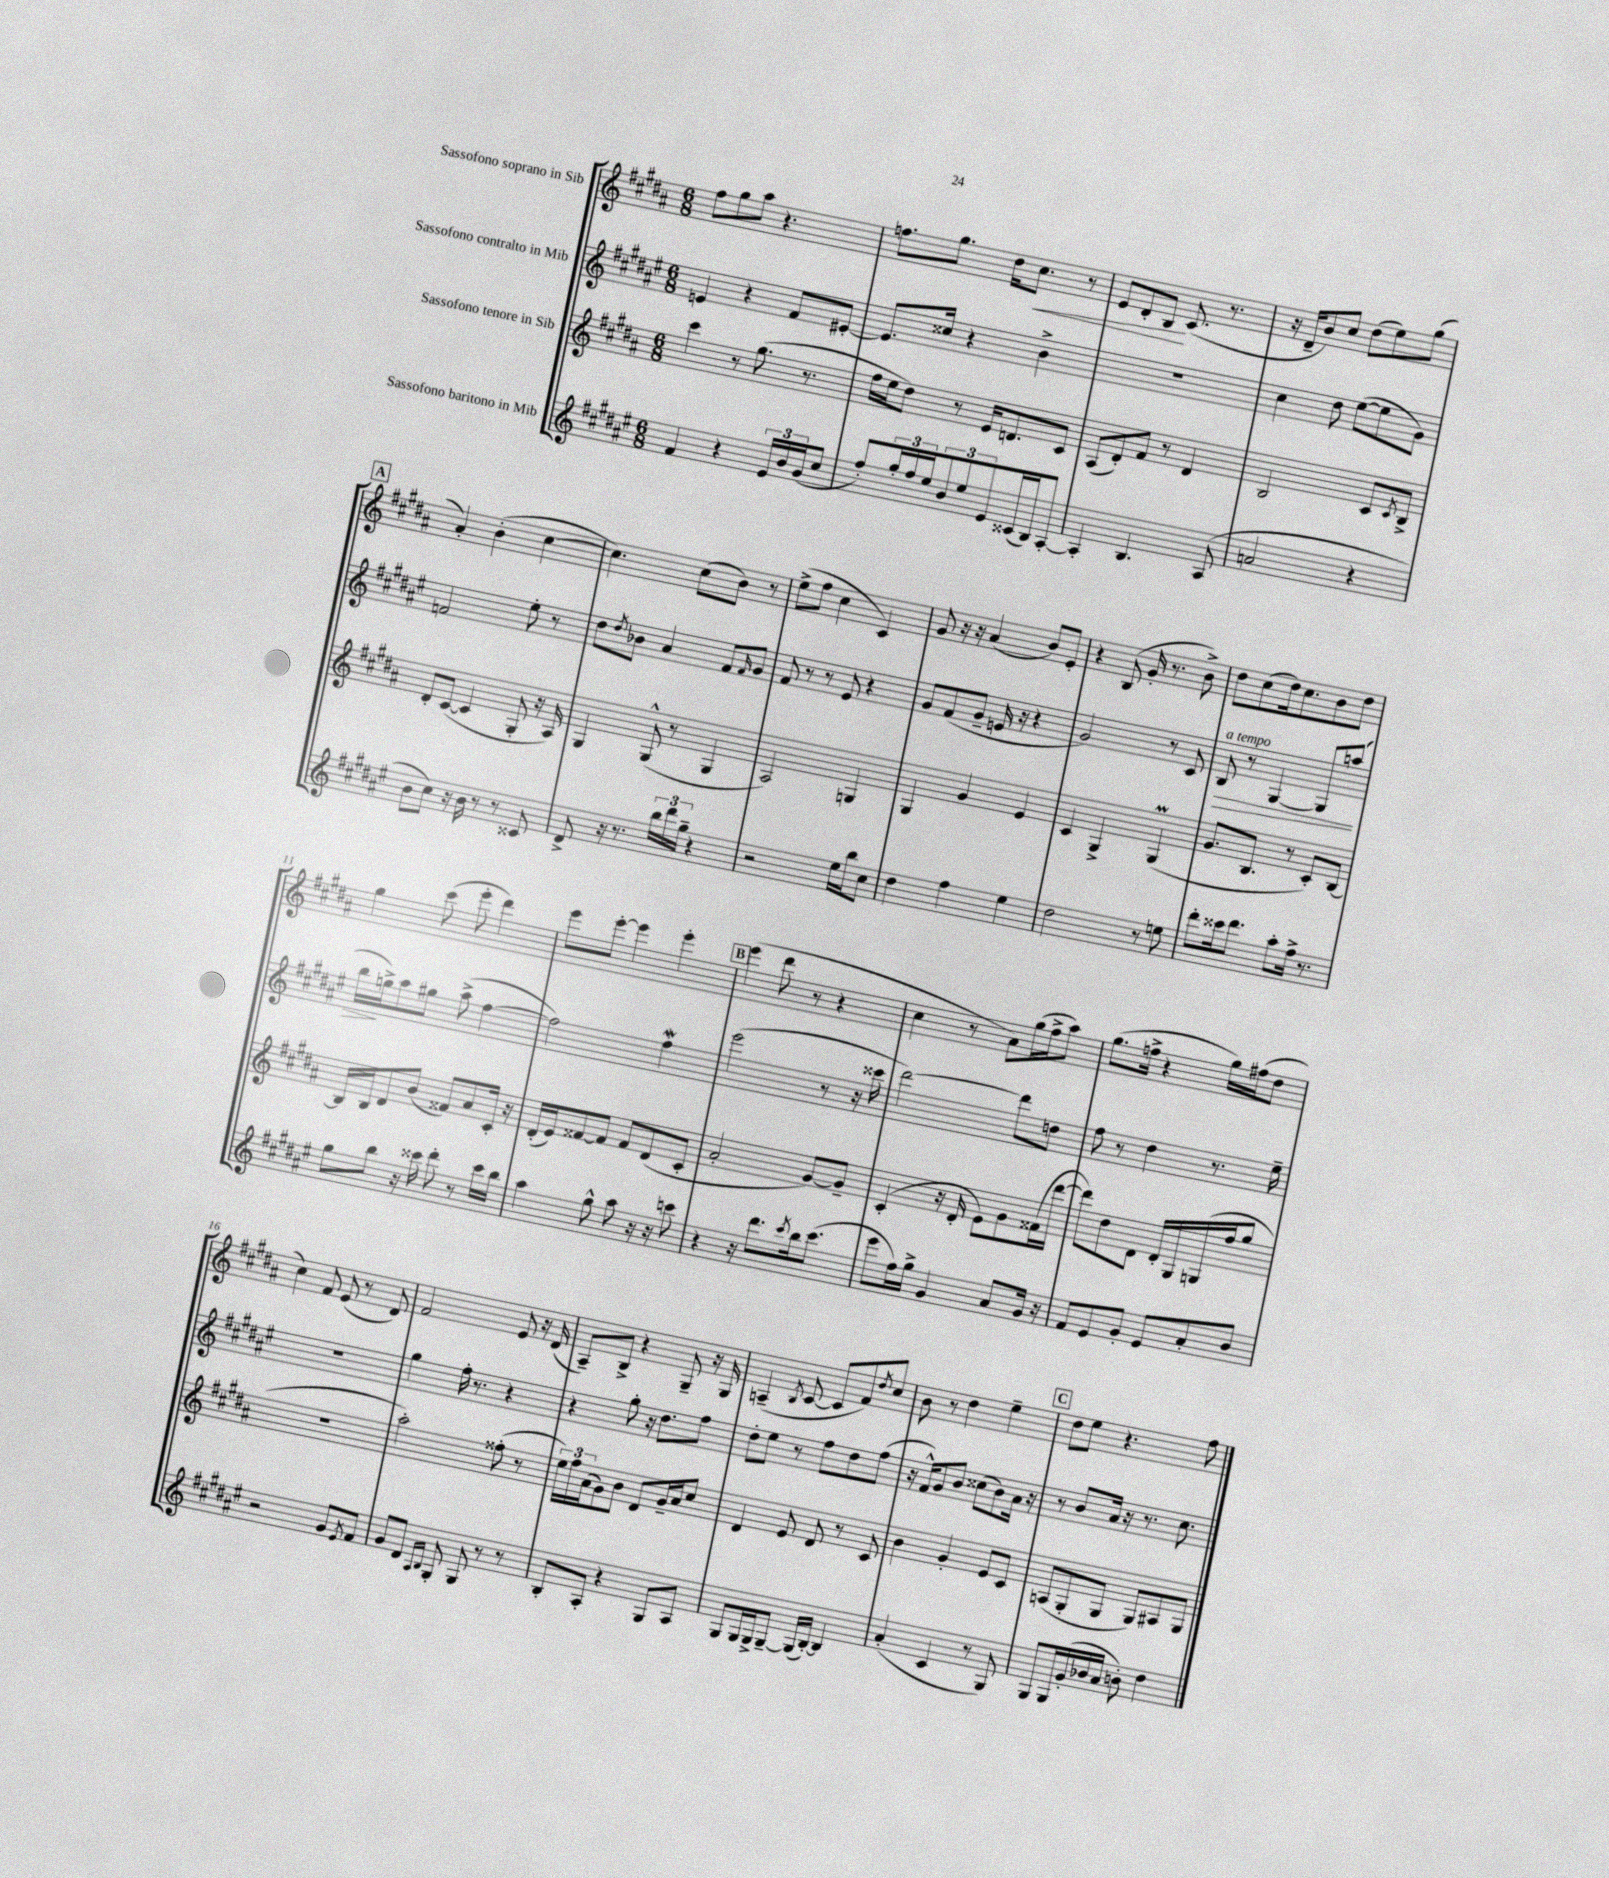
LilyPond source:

<<
\new StaffGroup <<
\new Staff = "s0" \with { instrumentName = "Sassofono soprano in Sib" } {
    \clef treble \key b \major \numericTimeSignature \time 6/8
    fis''8 gis''8 ais''8 r4. |
    f''8. gis''8. dis''16 cis''8.\< r8 |
    e'8 dis'8-. b8\! cis'8.( r8. |
    r16 dis'16-- b'8) cis''8 dis''8( e''8) gis''8( |
    \mark \markup { \box "A" } ais'4-.) b'4-.( cis''4~ |
    cis''4.) cis''8( b'8) r8 |
    e''8->( fis''8 cis''4 cis'4) |
    gis'8 r16 r16 ais'4( b'8) e'8-. |
    r4 b8( gis'16-. r8. b'8->) |
    dis''8 cis''8( dis''16) cis''8. b'8 dis''8 |
    gis''4 cis'''8( e'''8-. dis'''4) |
    e'''8 e'''8~-. e'''4 e'''4-. |
    \mark \markup { \box "B" } e'''4( dis'''8 r8 r4 |
    cis''4 r8 ais'8) gis''16( fis''16-> ais''8) |
    gis''8.( f''16-> r4 gis''16) fis''16( dis''8 |
    cis''4) fis'8 e'8( r8 dis'8) |
    fis'2 e'8 r16 dis'16( |
    ais8--) b8-> r4 gis8-- r16 gis16 |
    a4--( \acciaccatura { b8 } cis'8~ cis'8 fis'8) \acciaccatura { dis''8 } cis''8 |
    b'8 r8 dis''4 e''4-- |
    \mark \markup { \box "C" } dis''8 e''8 r4. fis''8 \bar "|." |
}
\new Staff = "s1" \with { instrumentName = "Sassofono contralto in Mib" } {
    \clef treble \key fis \major \numericTimeSignature \time 6/8
    e'4 r4 fis'8 eis'8~-. |
    eis'8. cisis''16 r4 b'4-> |
    R2. |
    cis''4 dis''8 eis''8~( eis''8 gis'8) |
    \mark \markup { \box "A" } f'2 eis''8-. r8 |
    dis''8 \acciaccatura { dis''8 } bes'8 ais'4 fis'8 \grace { fis'16 } gis'8 |
    fis'8 r8 r8 eis'8 r4 |
    gis'8 fis'8( gis'8-- e'16 r16 r4 |
    gis'2) r8 cis'8 |
    b8\>^\markup { \italic "a tempo" } r8 gis4~ gis8 a''8( |
    b''16\! g''16->) ais''8 gis''8 ais''8->( fis''4~ |
    fis''2) fis''4\mordent |
    \mark \markup { \box "B" } eis'''2( r8 r16 cisis'''16 |
    dis'''2~) dis'''8 d''8 |
    fis''8 r8 dis''4 r8. eis''16-- |
    R2. |
    gis''4 fis''16-. r8. r4 |
    r4 gis''8-. r16 dis''8. fis''8 |
    dis''8-. eis''8 r8 fis''8 dis''8 fis''8( |
    r16 fis'16-^) gis'8 b'8 cisis''8( b'8) ais'16 r16 |
    \mark \markup { \box "C" } r8 b'8 ais'16 r16 r8. cis''8. \bar "|." |
}
\new Staff = "s2" \with { instrumentName = "Sassofono tenore in Sib" } {
    \clef treble \key b \major \numericTimeSignature \time 6/8
    cis'''4 r8 gis''8.( r8. |
    fis''16 e''16 dis''8) r8 e'16 d'8. cis'8 |
    ais8( dis'8-.) fis'8 r8 dis'4 |
    b2 cis'8 \acciaccatura { cis'8 } b8-> |
    \mark \markup { \box "A" } dis'8-. cis'8~( cis'4 gis8-. r16 ais16) |
    gis4 gis8-^( r8 gis4 |
    ais2) g4 |
    gis4 gis'4 e'4 |
    cis'4 gis4-> gis4\prall( |
    gis'8. b8. r8 cis'8-.) b8~ |
    b16 b16 dis'8 b'8( fisis'8) ais'8 cis'16-. r16 |
    dis'16-.( e'16) fisis'8~ fisis'8 fisis'8 dis'8( cis'8-. |
    \mark \markup { \box "B" } ais'2-. gis'8~) gis'8-- |
    cis'4-.( r16 dis'16-. e'8) gis'8 fisis'16( dis'''16~ |
    dis'''8) dis''8 dis'8 dis'16-. gis16 g16( fis''16 gis''8 |
    R2. |
    ais''2-.) fisis''8-.( r8 |
    \tuplet 3/2 { e''16) fis''16 ais'16( } gis'8) b'8 dis'8 gis'16-- ais'16 cis''8 |
    dis'4 e'8 dis'8 r8 cis'8 |
    b'4 gis'4-. e'8 cis'8 |
    \mark \markup { \box "C" } a8( gis8-. gis8 gis8) ais8 gis8 \bar "|." |
}
\new Staff = "s3" \with { instrumentName = "Sassofono baritono in Mib" } {
    \clef treble \key fis \major \numericTimeSignature \time 6/8
    fis'4 r4 \tuplet 3/2 { eis'16 b'16 gis'16( } cis''8 |
    fis''8-.) \tuplet 3/2 { gis''16-. fis''16 eis''16 } \tuplet 3/2 { b'8 eis''8 eis'8 } cisis'16( b16) ais8~-. |
    ais4-. b4. ais8( |
    a'2 r4 |
    \mark \markup { \box "A" } b'8 cis''8) r16 b'16 r8 r8 cisis'8 |
    dis'8-> r16 r8. \tuplet 3/2 { b''16 dis'''16 gis''16-- } r4 |
    r2 eis''16 b''16 cis''8 |
    dis''4 fis''4 eis''4 |
    dis''2 r8 e''8 |
    dis'''8-. cisis'''16 dis'''8. ais''8-. fis''16-> r8. |
    gis''8 b''8 r16 cisis'''16 dis'''8-. r8 cisis'''16 b''16 |
    ais''4 gis''8-^ ais''8 r16 r16 c'''8 |
    \mark \markup { \box "B" } r4 r16 dis'''8. \acciaccatura { cis'''8 } b''16 cis'''8.( |
    eis'''8 fis''16) gis''16-> gis'4 ais'8 gis'16 r16 |
    fis'8 eis'8 gis'8-. eis'8 ais'8-. b'8 |
    r2 gis'8 \acciaccatura { eis'8 } fis'8 |
    gis'8 dis'8 \grace { ais16 b16 } gis8-. gis8 r8 r8 |
    b8-. ais8-. r4 gis8 ais8 |
    gis8 gis16 gis16-> gis8~-- gis16( b16~-.) b4 |
    ais'4-.( cis'4 r8 gis8) |
    \mark \markup { \box "C" } gis8 gis16 gis'16-.( bes'16 ais'16 b'8-.) dis''4 \bar "|." |
}
>>
>>
